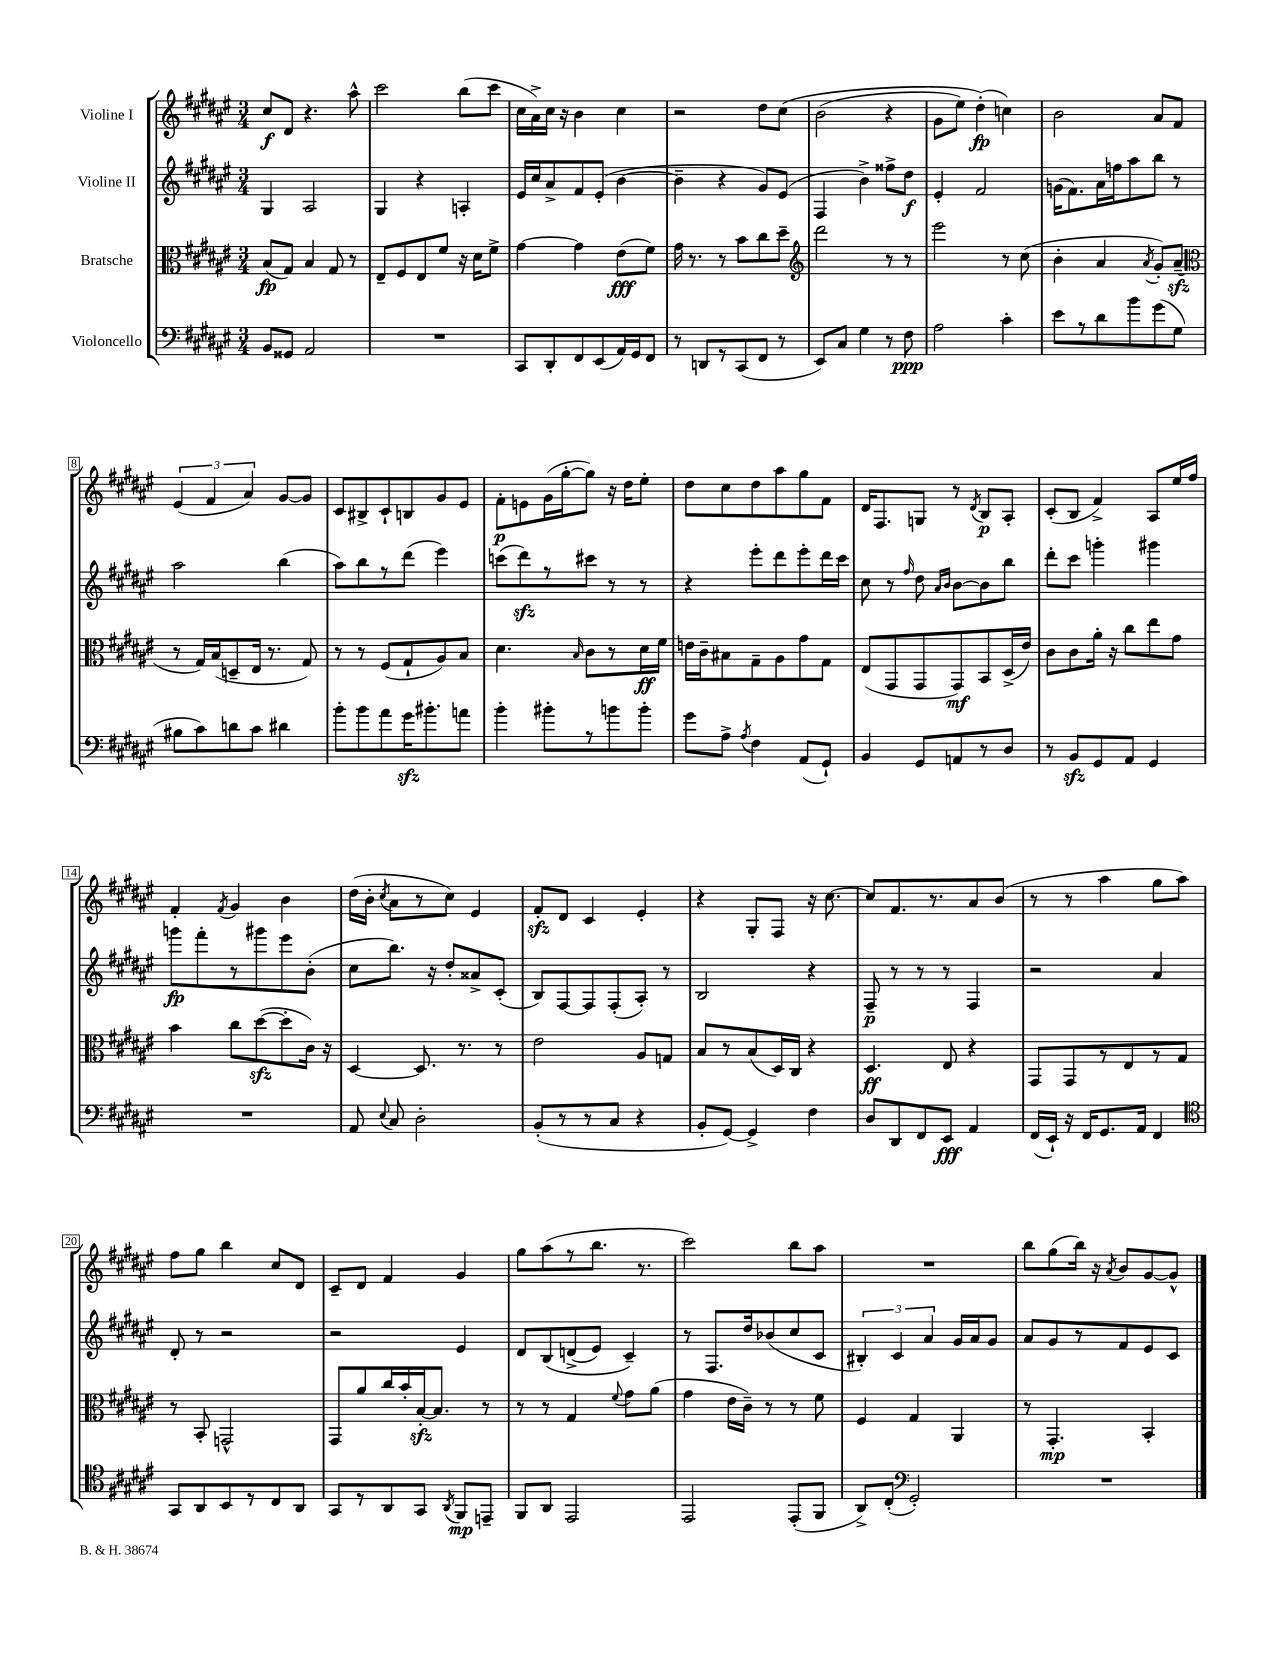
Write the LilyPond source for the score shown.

<<
\new StaffGroup <<
\new Staff = "s0" \with { instrumentName = "Violine I" } {
    \clef treble \key fis \major \numericTimeSignature \time 3/4
    \autoBeamOff cis''8[\f dis'8] r4. ais''8-^ |
    cis'''2 b''8[( cis'''8] |
    cis''16[ ais'16->) cis''16] r16 b'4 cis''4 |
    r2 dis''8[ cis''8]\( |
    b'2( r4 |
    gis'8[ eis''8]) dis''4-.\fp(\) c''4) |
    b'2 ais'8[ fis'8] |
    \tuplet 3/2 { eis'4( fis'4 ais'4) } gis'8[~ gis'8] |
    cis'8[ bis8-> cis'8-! b8 gis'8 eis'8] |
    fis'8[-.\p e'8 gis'16( gis''16~-. gis''8]) r16 dis''16[ eis''8]-. |
    dis''8[ cis''8 dis''8 ais''8 gis''8 fis'8] |
    dis'16[ fis8. g8] r8 \acciaccatura { dis'8 } b8[\p ais8]-. |
    cis'8[-.( b8] fis'4->) ais8[ eis''16 fis''16] |
    fis'4-. \acciaccatura { fis'8 } gis'4 b'4 |
    dis''16[( b'16]-. \acciaccatura { cis''8 } ais'8[ r8 cis''8]) eis'4 |
    fis'8[-.\sfz dis'8] cis'4 eis'4-. |
    r4 gis8[-. fis8] r16 cis''8.~ |
    cis''8[ fis'8. r8. ais'8 b'8]( |
    r8 r8 ais''4 gis''8[ ais''8]) |
    fis''8[ gis''8] b''4 cis''8[ dis'8] |
    cis'8[-- dis'8] fis'4 gis'4 |
    gis''8[ ais''8( r8 b''8.] r8. |
    cis'''2) b''8[ ais''8] |
    R2. |
    b''8[ gis''8( b''16]) r16 \acciaccatura { ais'8 } b'8[ gis'8~ gis'8]-^ \bar "|." |
}
\new Staff = "s1" \with { instrumentName = "Violine II" } {
    \clef treble \key fis \major \numericTimeSignature \time 3/4
    \autoBeamOff gis4 ais2 |
    gis4 r4 a4-. |
    eis'16[ cis''16 ais'8-> fis'8 eis'8]-.( b'4~ |
    b'4-- r4 gis'8[) eis'8]( |
    fis4 b'4->) fisis''8[-> dis''8]\f |
    eis'4-. fis'2 |
    g'16[( fis'8.) ais'16 f''16 ais''8 b''8] r8 |
    ais''2 b''4( |
    ais''8[) b''8 r8 dis'''8]( eis'''4) |
    c'''8[( dis'''8\sfz) r8 cis'''8] r8 r8 |
    r4 eis'''8[-. dis'''8 eis'''8-. dis'''16 cis'''16] |
    cis''8 r8 \grace { fis''16 } dis''8 \grace { ais'16[ b'16] } b'8[~ b'8 b''8] |
    dis'''8[-. cis'''8] g'''4-. gis'''4 |
    g'''8[\fp fis'''8-. r8 gis'''8 eis'''8 b'8]-.( |
    cis''8[ b''8.]) r16 dis''8[-. aisis'8-> cis'8]-.( |
    b8[) fis8~ fis8 fis8-.( ais8]-.) r8 |
    b2 r4 |
    fis8--\p r8 r8 r8 fis4 |
    r2 ais'4 |
    dis'8-. r8 r2 |
    r2 eis'4 |
    dis'8[ b8\( d'8->( eis'8]) cis'4--\) |
    r8 fis8.[ dis''16 bes'8( cis''8 cis'8] |
    \tuplet 3/2 { bis4-.) cis'4 ais'4 } gis'16[ ais'16 gis'8] |
    ais'8[ gis'8 r8 fis'8 eis'8 cis'8] \bar "|." |
}
\new Staff = "s2" \with { instrumentName = "Bratsche" } {
    \clef alto \key fis \major \numericTimeSignature \time 3/4
    \autoBeamOff b8[\fp( gis8]) b4 gis8 r8 |
    eis8[-- fis8 eis8 fis'8] r16 dis'16[ fis'8]-> |
    gis'4~ gis'4 eis'8[\fff( fis'8]) |
    gis'16 r8. r8 b'8[ cis''8 dis''8]-- |
    \clef treble dis'''2 r8 r8 |
    eis'''2 r8 cis''8( |
    b'4-. ais'4 \acciaccatura { ais'8 } gis'8[-.) ais'8]--\sfz( |
    \clef alto r8 gis16[) b16( d8-- eis16] r8. gis8) |
    r8 r8 fis8[( gis8-! ais8) b8] |
    dis'4. \grace { b16 } cis'8[ r8 dis'16\ff fis'16] |
    e'16[ cis'16-- bis8 gis8-- ais8 gis'8 gis8] |
    eis8[( gis,8 gis,8 gis,8\mf) b,8 dis16->( eis'16]) |
    cis'8[ cis'8 ais'16]-. r16 cis''8[ eis''8 gis'8] |
    b'4 cis''8[ dis''8~\sfz( dis''8-. cis'16]) r16 |
    dis4~ dis8. r8. r8 |
    eis'2 ais8[ g8] |
    b8[ r8 b8( dis16) cis16] r4 |
    dis4.\ff eis8 r4 |
    gis,8[ gis,8 r8 eis8 r8 gis8] |
    r8 b,8-. g,2-^ |
    gis,8[ ais'8 cis''16 b'16-. b16~-.\sfz b8.] r8 |
    r8 r8 gis4 \appoggiatura { fis'8 } gis'8[ ais'8]( |
    gis'4 eis'16[ cis'16]--) r8 r8 fis'8 |
    fis4 gis4 ais,4 |
    r8 gis,4.-.\mp b,4-. \bar "|." |
}
\new Staff = "s3" \with { instrumentName = "Violoncello" } {
    \clef bass \key fis \major \numericTimeSignature \time 3/4
    \autoBeamOff b,8[ gisis,8] ais,2 |
    R2. |
    cis,8[ dis,8-. fis,8 eis,8( ais,16) gis,16 fis,8] |
    r8 d,8[ r8 cis,8( fis,8] r8 |
    eis,8[) cis8] gis4 r8 fis8\ppp |
    ais2 cis'4-. |
    eis'8[ r8 dis'8 b'8 gis'8( gis8] |
    bis8[ cis'8) d'8 cis'8] dis'4 |
    b'8[-. b'8 ais'8 gis'16\sfz bis'8.-. a'8] |
    b'4-. bis'8[-. r8 b'8 b'8]-. |
    gis'8[ ais8]-> \acciaccatura { ais8 } fis4 ais,8[( gis,8]-!) |
    b,4 gis,8[ a,8 r8 dis8] |
    r8 b,8[\sfz gis,8 ais,8] gis,4 |
    R2. |
    ais,8 \appoggiatura { eis8 } cis8 dis2-. |
    b,8[-.( r8 r8 cis8] r4 |
    b,8[-. gis,8]~) gis,4-> fis4 |
    dis8[ dis,8 fis,8 eis,8]\fff ais,4 |
    fis,16[( eis,16]-!) r16 fis,16[ gis,8. ais,16] fis,4 |
    \clef tenor gis,8[ ais,8 b,8 r8 cis8 ais,8] |
    gis,8[ r8 ais,8 gis,8] \acciaccatura { ais,8 } fis,8[\mp e,8]-- |
    fis,8[ ais,8] eis,2 |
    eis,2 eis,8[-.( fis,8] |
    ais,8[->) cis8]-.( \clef bass gis,2-.) |
    R2. \bar "|." |
}
>>
>>
\layout { \context { \Score \override BarNumber.stencil = #(make-stencil-boxer 0.1 0.3 ly:text-interface::print) } }
